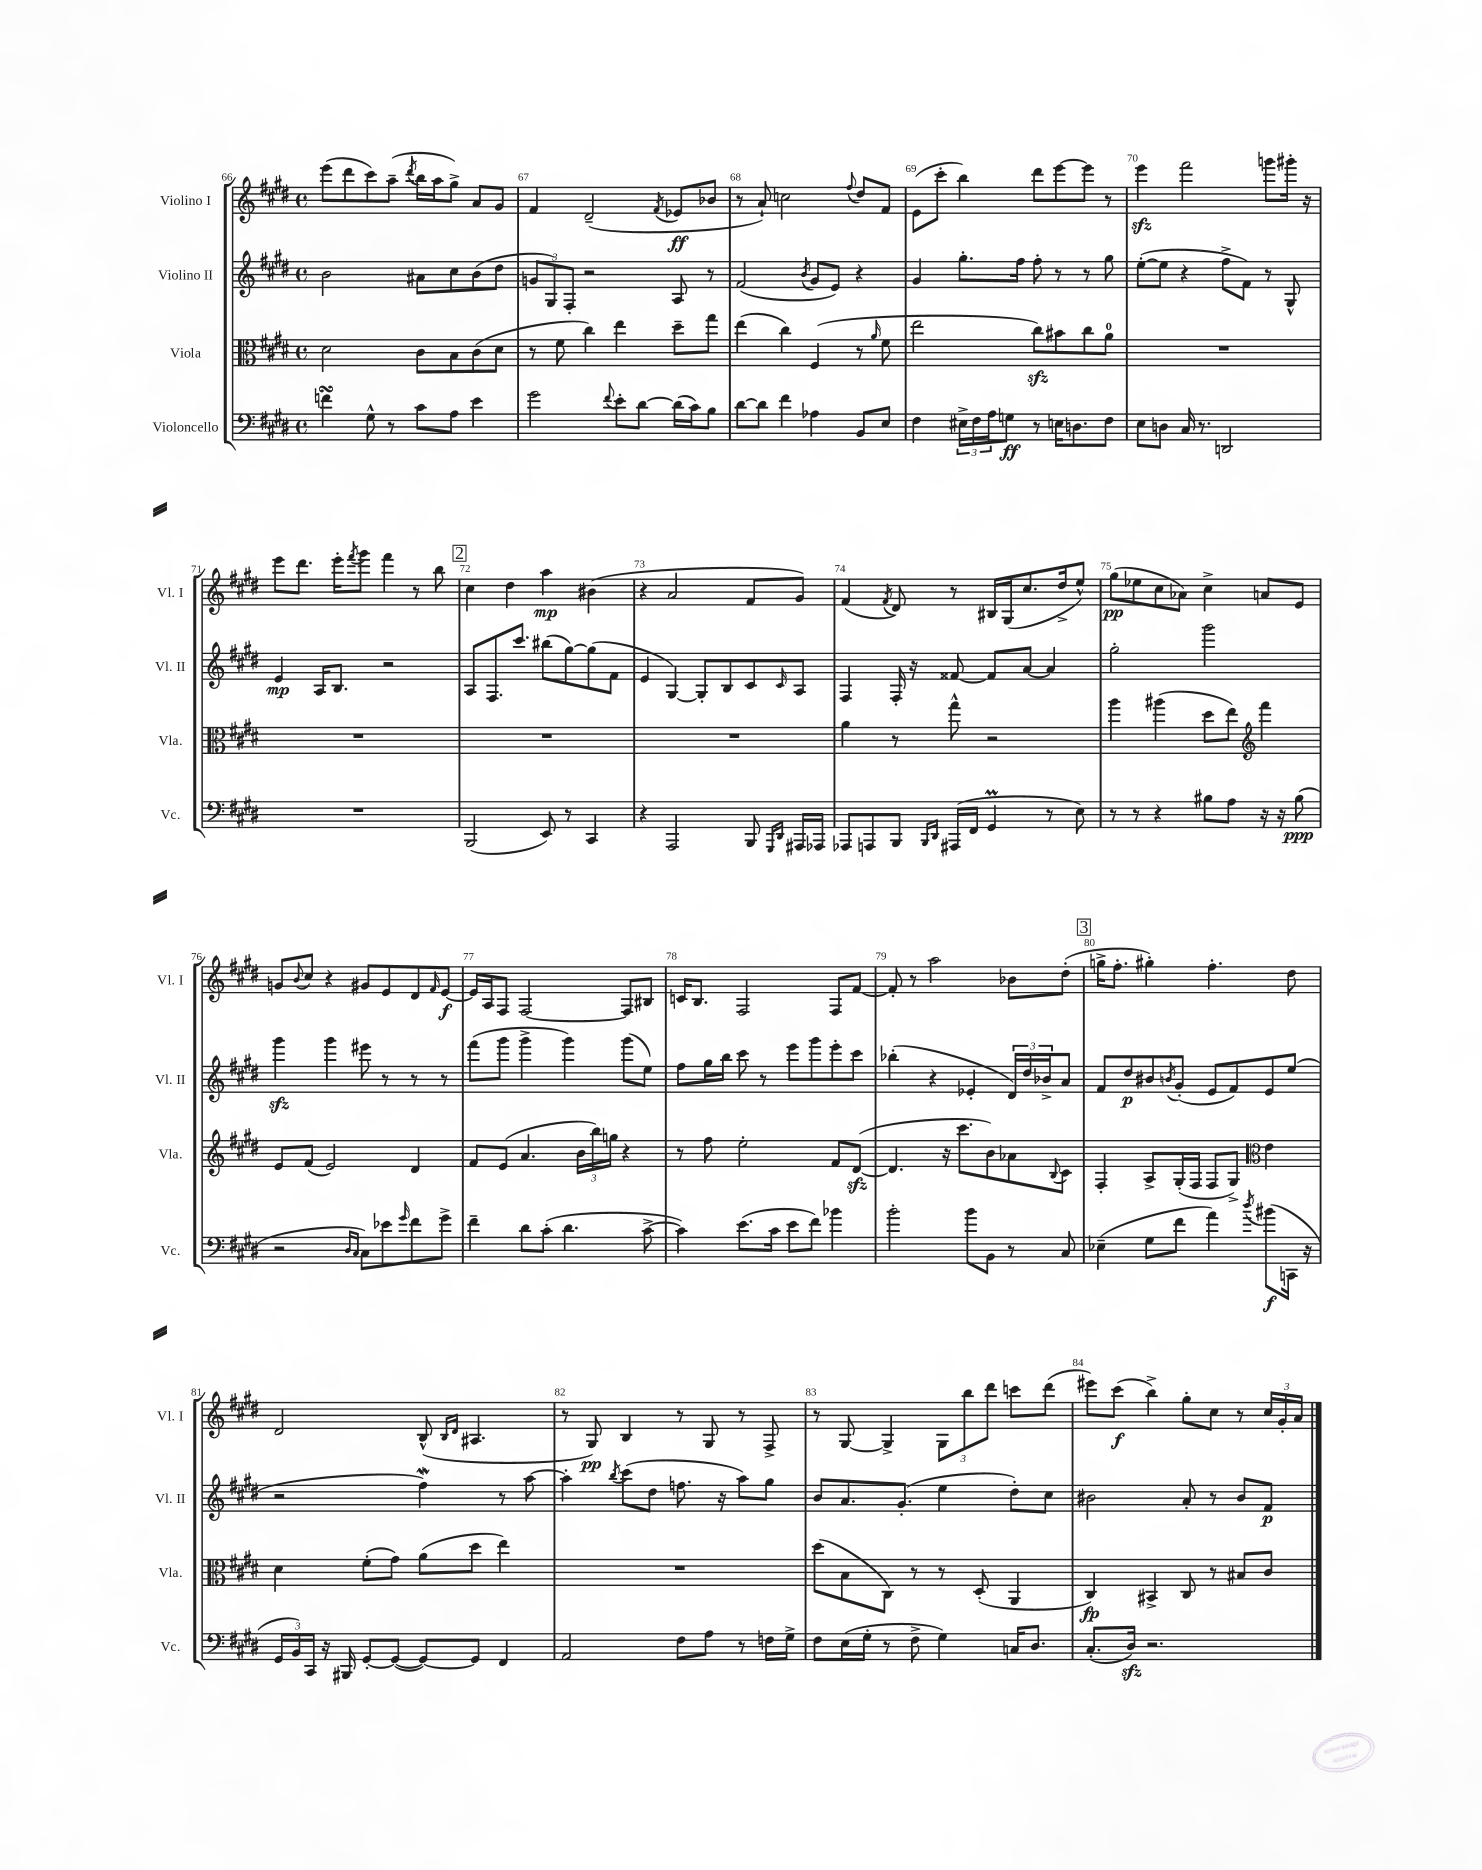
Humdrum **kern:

**kern	**dynam	**kern	**dynam	**kern	**dynam	**kern	**dynam
*part4	*part4	*part3	*part3	*part2	*part2	*part1	*part1
*staff4	*staff4	*staff3	*staff3	*staff2	*staff2	*staff1	*staff1
*I"Violoncello	*	*I"Viola	*	*I"Violino II	*	*I"Violino I	*
*I'Vc.	*	*I'Vla.	*	*I'Vl. II	*	*I'Vl. I	*
*clefF4	*	*clefC3	*	*clefG2	*	*clefG2	*
*k[f#c#g#d#]	*	*k[f#c#g#d#]	*	*k[f#c#g#d#]	*	*k[f#c#g#d#]	*
*M4/4	*	*M4/4	*	*M4/4	*	*M4/4	*
*met(c)	*	*met(c)	*	*met(c)	*	*met(c)	*
=66	=66	=66	=66	=66	=66	=66	=66
4fnsSSs\	.	2d#\	.	2b\	.	(8eee\L	.
.	.	.	.	.	.	8ddd#\	.
8G#^^\	.	.	.	.	.	8ccc#\)	.
8r	.	.	.	.	.	(8aa~\J	.
.	.	.	.	.	.	8qddd#/	.
8c#\L	.	8c#\L	.	8a#X\L	.	16bb\LL	.
.	.	.	.	.	.	16aa\J	.
8A\J	.	8B\	.	8cc#\	.	8gg#^\J)	.
4e\	.	(8c#\	.	(8b\	.	8a/L	.
.	.	8d#\J	.	8dd#\J	.	8g#/J	.
=67	=67	=67	=67	=67	=67	=67	=67
2g#\	.	8r	.	12gn/L	.	4f#/	.
.	.	.	.	12G#/)	.	.	.
.	.	8f#\	.	.	.	.	.
.	.	.	.	12F#'/J	.	.	.
.	.	4cc#\)	.	2r	.	(2d#~/	.
8qqf#/	.	.	.	.	.	.	.
8e'\L	.	4ee\	.	.	.	.	.
[8d#\J	.	.	.	.	.	.	.
.	.	.	.	.	.	8qf#/	.
(16d#\LL]	.	8dd#~\L	.	8A/	.	8e-X/L	ff
16c#\J)	.	.	.	.	.	.	.
8B\J	.	8gg#\J	.	8r	.	8b-X/J	.
=68	=68	=68	=68	=68	=68	=68	=68
[8d#\L	.	(4ee\	.	(2f#/	.	8r	.
8d#\J]	.	.	.	.	.	8a`/)	.
4f#\	.	4cc#\)	.	.	.	2ccn\	.
.	.	.	.	8qb/	.	.	.
4A-X\	.	(4F#/	.	8g#/L	.	.	.
.	.	.	.	8e/J)	.	.	.
.	.	.	.	.	.	8qqff#/	.
8BB/L	.	8r	.	4r	.	8dd#/L	.
.	.	16qqa/	.	.	.	.	.
8E/J	.	8f#\	.	.	.	8f#/J	.
=69	=69	=69	=69	=69	=69	=69	=69
4F#\	.	2ee\	.	4g#/	.	(8e\L	.
.	.	.	.	.	.	8ccc#'\J	.
24E#X^\LL	.	.	.	8.gg#'\L	.	4bb\)	.
24F#\	.	.	.	.	.	.	.
24A\J	.	.	.	.	.	.	.
8Gn\J	ff	.	.	.	.	.	.
.	.	.	.	16ff#\Jk	.	.	.
8r	.	8cc#zz\L)	.	8ff#'\	.	8ddd#\L	.
16En\KL	.	8b#X\	.	8r	.	[8eee\	.
8.Dn\	.	.	.	.	.	.	.
.	.	8cc#\	.	8r	.	8eee\J]	.
8F#\J	.	8a\J	.	8gg#\	.	8r	.
=70	=70	=70	=70	=70	=70	=70	=70
8E\L	.	1r	.	([8ee'\L	.	4eeezz\	.
8Dn\J	.	.	.	8ee\J]	.	.	.
16C#/	.	.	.	4r	.	2fff#\	.
8.r	.	.	.	.	.	.	.
2DDn/	.	.	.	8ff#^\L	.	.	.
.	.	.	.	8f#\J)	.	.	.
.	.	.	.	8r	.	8gggn\L	.
.	.	.	.	8G#^^/	.	16ggg#X'\Jk	.
.	.	.	.	.	.	16r	.
!!LO:LB:g=z
=71	=71	=71	=71	=71	=71	=71	=71
1r	.	1r	.	4e/	mp	8eee\L	.
.	.	.	.	.	.	8.ddd#\J	.
.	.	.	.	16A/KL	.	.	.
.	.	.	.	8.B/J	.	16eee'\KL	.
.	.	.	.	.	.	8qfff#/	.
.	.	.	.	.	.	8ggg#\J	.
.	.	.	.	2r	.	4fff#\	.
.	.	.	.	.	.	8r	.
.	.	.	.	.	.	8bb\	.
!!LO:REH:place=s1:t=2
=72	=72	=72	=72	=72	=72	=72	=72
(2BBB/	.	1r	.	8A/L	.	4cc#\	.
.	.	.	.	8.F#/	.	.	.
.	.	.	.	.	.	4dd#\	.
.	.	.	.	8.ccc#/J	.	.	.
8EE/)	.	.	.	(8bb#X\L	.	4aa\	mp
8r	.	.	.	[8gg#\)	.	.	.
4CC#/	.	.	.	(8gg#\]	.	(4b#X\	.
.	.	.	.	8f#\J	.	.	.
=73	=73	=73	=73	=73	=73	=73	=73
4r	.	1r	.	4e/	.	4r	.
2AAA/	.	.	.	[4G#/)	.	2a/	.
.	.	.	.	8G#'/L]	.	.	.
.	.	.	.	8B/	.	.	.
8BBB/	.	.	.	8c#/	.	8f#/L	.
16qqGGG#/LL	.	.	.	.	.	.	.
16qqDD#/JJ	.	.	.	16qqc#/	.	.	.
16AAA#X/LL	.	.	.	8A/J	.	8g#/J)	.
16AAA-X/JJ	.	.	.	.	.	.	.
=74	=74	=74	=74	=74	=74	=74	=74
8AAA-X/L	.	4a\	.	4F#/	.	(4f#/	.
8AAAn/	.	.	.	.	.	.	.
.	.	.	.	.	.	8qf#/	.
8BBB/J	.	8r	.	16F#'/	.	8d#/)	.
.	.	.	.	16r	.	.	.
16qqBBB/LL	.	.	.	.	.	.	.
16qqDD#/JJ	.	.	.	.	.	.	.
(16AAA#X/LL	.	8gg#^^\	.	[8f##X/	.	8r	.
16FF#/JJ	.	.	.	.	.	.	.
4GG#m/	.	2r	.	8f##/L]	.	16B#X/LL	.
.	.	.	.	.	.	(16G#/J	.
.	.	.	.	[8a/J	.	8.cc#/	.
8r	.	.	.	4a/]	.	.	.
.	.	.	.	.	.	16dd#^/k	.
8E\)	.	.	.	.	.	8ee^^/J)	.
=75	=75	=75	=75	=75	=75	=75	=75
8r	.	4aa\	.	2gg#'\	.	(8gg#\L	pp
8r	.	.	.	.	.	8ee-X\	.
4r	.	(4aa#X\	.	.	.	8cc#\	.
.	.	.	.	.	.	8a-X\J)	.
8B#X\L	.	8dd#\L	.	2ggg#\	.	4cc#^\	.
8A\J	.	8ee\J)	.	.	.	.	.
*	*	*clefG2	*	*	*	*	*
16r	.	4fff#\	.	.	.	8an/L	.
16r	.	.	.	.	.	.	.
(8B#\	ppp	.	.	.	.	8e/J	.
!!LO:LB:g=z
=76	=76	=76	=76	=76	=76	=76	=76
2r	.	8e/L	.	4ggg#zz\	.	8gn/L	.
.	.	.	.	.	.	8qqb/	.
.	.	(8f#/J	.	.	.	8cc#/J	.
.	.	2e/)	.	4ggg#\	.	4r	.
16qqD#/LL	.	.	.	.	.	.	.
16qqC#/JJ	.	.	.	.	.	.	.
8C#\L)	.	.	.	8eee#X\	.	8g#X/L	.
8e-X\	.	.	.	8r	.	8e/	.
16qqg#/	.	.	.	.	.	.	.
8f#\	.	4d#/	.	8r	.	8d#/	.
.	.	.	.	.	.	16qqf#/	.
8g#^\J	.	.	.	8r	.	[8e/J	f
=77	=77	=77	=77	=77	=77	=77	=77
4f#~\	.	8f#/L	.	(8fff#\L	.	16e/LL]	.
.	.	.	.	.	.	16A/J	.
.	.	(8e/J	.	8ggg#\J	.	8F#/J	.
8d#\L	.	4.a/	.	4ggg#^\	.	[2F#/	.
(8c#'\J	.	.	.	.	.	.	.
4.d#\	.	.	.	4ggg#\)	.	.	.
.	.	24b\LL	.	.	.	.	.
.	.	24bb\)	.	.	.	.	.
.	.	24ggn\JJ	.	.	.	.	.
.	.	4r	.	(8ggg#\L	.	8F#/L]	.
[8c#^\	.	.	.	8ee\J)	.	8B#X/J	.
=78	=78	=78	=78	=78	=78	=78	=78
4c#\])	.	8r	.	8ff#\L	.	16cn/KL	.
.	.	.	.	.	.	8.B/J	.
.	.	8ff#\	.	16gg#\L	.	.	.
.	.	.	.	16bb\JJ	.	.	.
(8.e\L	.	2ee'\	.	8ccc#\	.	2F#/	.
.	.	.	.	8r	.	.	.
16c#\Jk	.	.	.	.	.	.	.
8e\L	.	.	.	8eee\L	.	.	.
8f#\J)	.	.	.	8ggg#\	.	.	.
4b-X\	.	8f#/L	.	8eee'\	.	8F#/L	.
.	.	([8d#zz/J	.	8ccc#\J	.	[8f#/J	.
=79	=79	=79	=79	=79	=79	=79	=79
2b'\	.	4.d#/]	.	(4bb-X'\	.	8f#'/]	.
.	.	.	.	.	.	8r	.
.	.	.	.	4r	.	2aa\	.
.	.	16r	.	.	.	.	.
.	.	8.ccc#\L	.	.	.	.	.
8b\L	.	.	.	4e-X'/	.	.	.
8BB\J	.	8b\)	.	.	.	.	.
8r	.	8a-X\	.	24d#/LL)	.	8b-X\L	.
.	.	.	.	24dd#/	.	.	.
.	.	.	.	24b-X^/J	.	.	.
.	.	8qqB/	.	.	.	.	.
8C#/	.	8c#\J	.	8a/J	.	(8dd#'\J	.
!!LO:REH:place=s1:t=3
=80	=80	=80	=80	=80	=80	=80	=80
(4E-X~\	.	4F#'/	.	8f#/L	.	16ggn^\KL	.
.	.	.	.	.	.	8.ff#'\J	.
.	.	.	.	8dd#/	p	.	.
8G#\L	.	8A^/L	.	8b#X/	.	4gg#X'\)	.
.	.	.	.	8qbn/	.	.	.
8f#\J	.	(16G#'/L	.	(8g#'/J	.	.	.
.	.	16F#/JJ	.	.	.	.	.
4a\)	.	8F#/L	.	8e/L	.	4.ff#'\	.
.	.	8G#^/J)	.	8f#/)	.	.	.
8qdd#/	.	.	.	.	.	.	.
*	*	*clefC3	*	*	*	*	*
(8b#X\L	f	4e\	.	8e/	.	.	.
16CCn\Jk	.	.	.	(8ee/J	.	8dd#\	.
16r	.	.	.	.	.	.	.
!!LO:LB:g=z
=81	=81	=81	=81	=81	=81	=81	=81
24GG#/LL	.	4d#\	.	2r	.	2d#/	.
24BB/)	.	.	.	.	.	.	.
24CC#/JJ	.	.	.	.	.	.	.
16r	.	.	.	.	.	.	.
16BBB#X/	.	.	.	.	.	.	.
[8GG#'/L	.	(8f#'\L	.	.	.	.	.
(8GG#/J_	.	8g#\J)	.	.	.	.	.
8GG#/L_)	.	(8a\L	.	4ff#W\)	.	(8B^^/	.
.	.	.	.	.	.	16qqB/LL	.
.	.	.	.	.	.	16qqd#/JJ	.
8GG#/J]	.	8dd#\J	.	.	.	4.A#X/	.
4FF#/	.	4ee\)	.	8r	.	.	.
.	.	.	.	[8aa\	.	.	.
=82	=82	=82	=82	=82	=82	=82	=82
2AA/	.	1r	.	4aa'\]	.	8r	.
.	.	.	.	.	.	8G#/)	pp
.	.	.	.	8qbb/	.	.	.
.	.	.	.	(8ccc#\L	.	4B/	.
.	.	.	.	8dd#\J	.	.	.
8F#\L	.	.	.	8.ffn\	.	8r	.
8A\J	.	.	.	.	.	8G#/	.
.	.	.	.	16r	.	.	.
8r	.	.	.	8aa\L)	.	8r	.
16Fn\LL	.	.	.	8gg#\J	.	8F#^/	.
16G#^\JJ	.	.	.	.	.	.	.
=83	=83	=83	=83	=83	=83	=83	=83
8F#\L	.	(8dd#\L	.	8b/L	.	8r	.
(16E\L	.	8B\	.	8.a/	.	[8G#/	.
16G#'\JJ	.	.	.	.	.	.	.
8r	.	8C#\J)	.	.	.	4G#^/]	.
.	.	.	.	(8.g#'/J	.	.	.
8F#^\	.	8r	.	.	.	.	.
4G#\)	.	8r	.	4ee\	.	12G#\L	.
.	.	.	.	.	.	12bb\	.
.	.	(8D#'/	.	.	.	.	.
.	.	.	.	.	.	12ddd#\J	.
16Cn/KL	.	4AA/	.	8dd#'\L)	.	8cccn\L	.
8.D#/J	.	.	.	.	.	.	.
.	.	.	.	8cc#\J	.	(8ddd#\J	.
=84	=84	=84	=84	=84	=84	=84	=84
(8.C#'/L	.	4C#/)	fp	2b#X\	.	8eee#X\L)	.
.	.	.	.	.	.	(8ccc#\J	f
16D#zz/Jk)	.	.	.	.	.	.	.
2.r	.	4BB#X^/	.	.	.	4bb^\)	.
.	.	8C#/	.	8a'/	.	8gg#'\L	.
.	.	8r	.	8r	.	8cc#\J	.
.	.	8B#X/L	.	8b#/L	.	8r	.
.	.	8c#/J	.	8f#/J	p	24cc#/LL	.
.	.	.	.	.	.	24g#'/	.
.	.	.	.	.	.	24a/JJ	.
==	==	==	==	==	==	==	==
*-	*-	*-	*-	*-	*-	*-	*-
